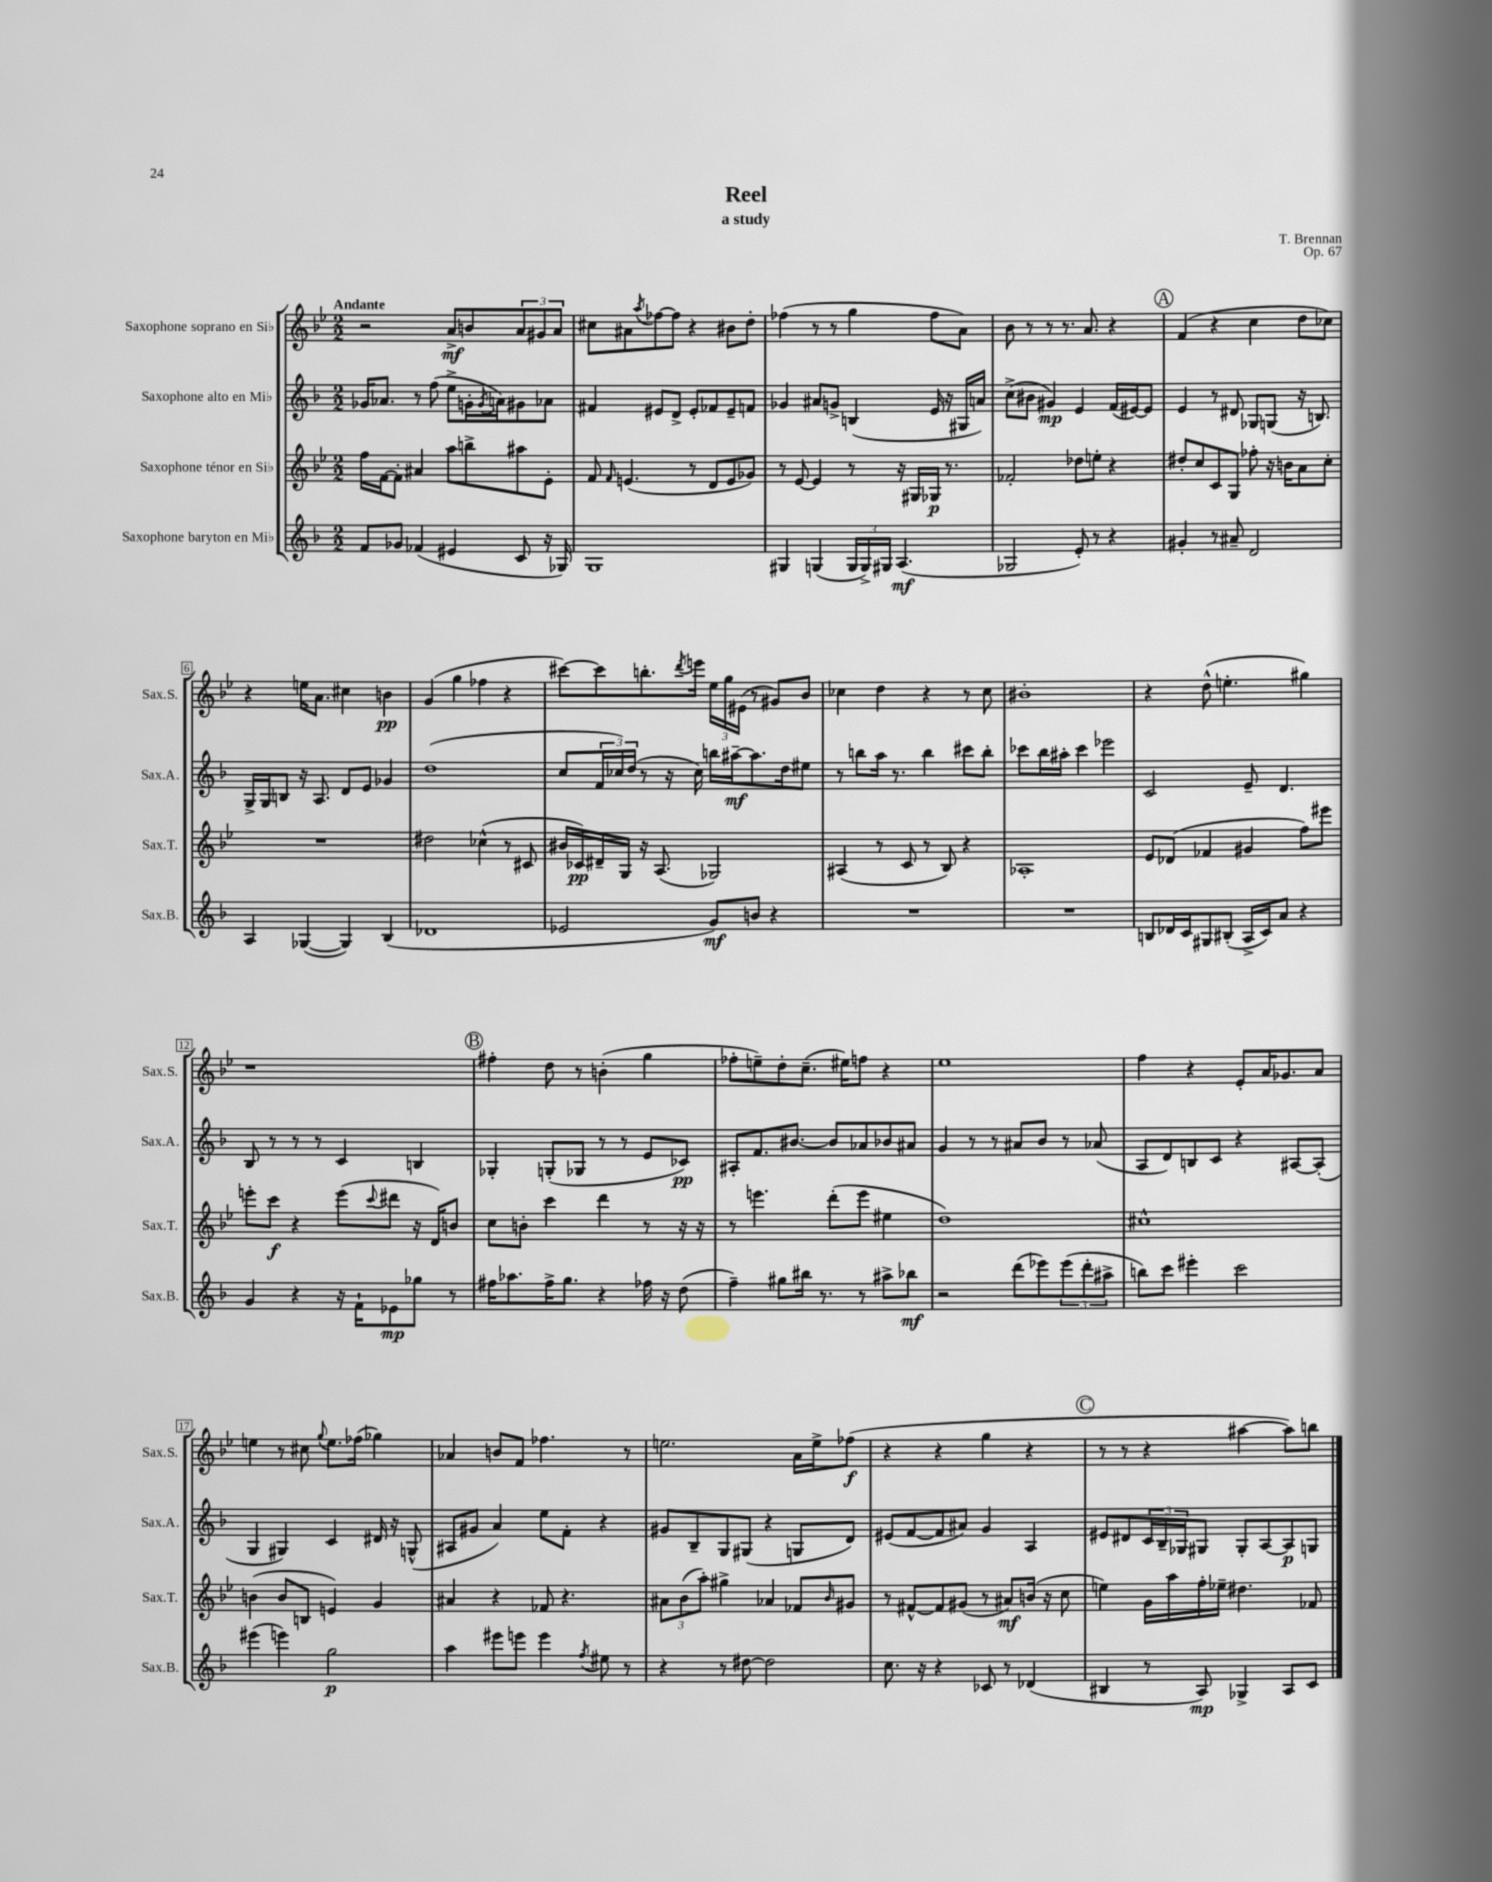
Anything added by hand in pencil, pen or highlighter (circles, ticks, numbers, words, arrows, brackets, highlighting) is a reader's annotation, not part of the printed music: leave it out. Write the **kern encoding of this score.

**kern	**kern	**kern	**kern
*staff4	*staff3	*staff2	*staff1
*clefG2	*clefG2	*clefG2	*clefG2
*k[b-]	*k[b-e-]	*k[b-]	*k[b-e-]
*M2/2	*M2/2	*M2/2	*M2/2
8f	16ff	16g-	2r
.	[16f	8.a-	.
8g-	8f']	.	.
(4f-	4a#	8r	.
.	.	(8ff	.
4e#	8aa	8ee^	8a^
.	8bb^	16g'	8b
.	.	8qg	.
.	.	16a)	.
8c	8aa#	8g#	12a
.	.	.	12g#
16r	8e-'	8a-	.
.	.	.	12a
16G-)	.	.	.
=	=	=	=
1G	8f	4f#	8cc#
.	16qqf	.	.
.	(4.e	.	8a#
.	.	.	8qaa
.	.	8e#	[8ff-
.	.	8d^	8ff-]
.	8r	8e#'	4r
.	8d	8f-	.
.	8e	8e#~	8b#
.	8g-)	8f	8dd'
=	=	=	=
4G#	8r	4g-	(4ff-
.	[8e-	.	.
(4G	4e-]	8a#	8r
.	.	8g^	8r
24G	8r	(4B	4gg
24G^)	.	.	.
24G#	.	.	.
(4.A	16r	.	.
.	16G#	.	.
.	16G-	16e	8ff-
.	8.r	16r	.
.	.	16G#	8a)
.	.	16a)	.
=	=	=	=
2G-	2f-'	(8cc^	8b-
.	.	8b#	8r
.	.	4g#)	8r
.	.	.	8.r
8e')	8dd-	4e	.
.	.	.	8.a
8r	8ee'	.	.
4r	4r	(16f	4r
.	.	[16e#)	.
.	.	8e#]	.
=	=	=	=
4g#'	8dd#'	4e	(4f
.	8cc	.	.
8r	8c	8r	4r
8a#~	8G	8d#	.
2d	8ff-'	8G-	4cc
.	16r	(8G	.
.	16b	.	.
.	8a	16r	8dd
.	.	8.B)	.
.	8cc'	.	8cc-)
=	=	=	=
4A	1r	16G^	4r
.	.	16G	.
.	.	8B	.
([4G-	.	16r	16ee
.	.	8.A	8.a
4G-])	.	8d	4cc#
.	.	8e	.
(4B-	.	4g-	4b
=	=	=	=
1d-	2dd#	(1dd	(4g
.	.	.	4gg
.	(4cc-^^	.	4ff-
.	8r	.	4r
.	8c#	.	.
=	=	=	=
2e-	16b#	8cc	[8ccc#)
.	16c-)	.	.
.	16d#~	24f	8ccc#]
.	.	24cc-)	.
.	16G	.	.
.	.	(24dd	.
.	16r	8r	8.bb'
.	(8.A	.	.
.	.	16r	.
.	.	.	8qddd
.	.	16cc-)	16eee
8g)	2G-)	16bb	24ee-
.	.	.	24gg
.	.	[16aa#~	.
.	.	.	(24e#
8b	.	8.aa#]	8r
4r	.	.	8g#)
.	.	16dd	.
.	.	8ee#	8b-
=	=	=	=
1r	(4A#	8r	4cc-
.	.	8bb	.
.	8r	16aa	4dd
.	.	8.r	.
.	8c	.	.
.	8r	4bb	4r
.	8B-)	.	.
.	4r	8ccc#	8r
.	.	8bb'	8cc-
=	=	=	=
1r	1A-'	8ccc-	1b#'
.	.	16bb-	.
.	.	16aa#'	.
.	.	4ccc-	.
.	.	2eee-	.
=	=	=	=
8B	8e-	2c	4r
16d-	(8d-	.	.
16c	.	.	.
8G#	4f-	.	(8dd^^
(8B#'	.	.	4.ee'
16A^	4g#	8e~	.
16c)	.	.	.
8a	.	4.d	.
4r	8ff)	.	4gg#)
.	8eee#	.	.
=	=	=	=
4g	8eee'	8B-	1r
.	8ccc	8r	.
4r	4r	8r	.
.	.	8r	.
16r	(8eee	4c	.
16f`	.	.	.
.	8qqccc	.	.
8e-	8ddd#	.	.
8gg-	16r	4B	.
.	16d)	.	.
8r	8b	.	.
=	=	=	=
16ff#	8cc	4G-'	4ff#'
8.aa-	.	.	.
.	8b'	.	.
16ff#^	4ccc	(8G'	8dd
8.gg	.	.	.
.	.	8G-	8r
4r	4ddd	8r	(4b'
.	.	8r	.
16ff-	8r	8e	4gg
16r	.	.	.
(8dd	16r	8c-)	.
.	16r	.	.
=	=	=	=
4ff~)	8r	8A#'	8ff-'
.	4.eee	8.f	8ee~)
8gg#	.	.	8dd'
.	.	[8.b#	.
16bb#	.	.	(8.cc~
8.r	.	.	.
.	(8ddd'	8b#]	.
.	.	.	16ee#)
8r	8eee	8a-	8ff
8aa#^	4ee#	8b-	4r
8bb-	.	8a#	.
=	=	=	=
2r	1dd)	4g	1ee-
.	.	8r	.
.	.	8r	.
(8ddd	.	8a#	.
8eee-)	.	8b-	.
(12eee-	.	8r	.
12ddd'	.	.	.
.	.	(8a-	.
12aa#^	.	.	.
=	=	=	=
8bb)	1cc#^^	8A	4ff
8ccc	.	8d)	.
4eee#'	.	8B	4r
.	.	8c	.
2ccc	.	4r	8e-'
.	.	.	16a
.	.	.	8.g-
.	.	[8A#	.
.	.	(8A#']	8a
=	=	=	=
(4eee#	(4b	4G	4ee
4eee)	8b	4G#)	8r
.	8B	.	8cc#
.	.	.	8qqgg
2gg	4e)	4c	8.ee
.	.	.	(16ff-
.	4g	16d#	4gg-)
.	.	16r	.
.	.	(8G^^	.
=	=	=	=
4aa	4a#	8A#	4a-
.	.	8g#	.
8eee#	4r	4a)	8b
8eee	.	.	8f
4eee	8f-	8ee	4.ff-
.	4.r	8f'	.
8qff	.	.	.
8ee#	.	4r	.
8r	.	.	8r
=	=	=	=
4r	12a#	8g#	2.ee
.	(12b-	.	.
.	.	8B-~	.
.	12aa')	.	.
8r	4gg#^	8G	.
[8dd#	.	(8G#	.
2dd#]	4a-	4r	.
.	8f-	8G	16a
.	.	.	16ee^
.	16qqb-	.	.
.	8g#	8d)	(8ff-
=	=	=	=
8.cc	8r	(8e#	4r
.	[8f#^^	[8f	.
16r	.	.	.
4r	8f#]	8f]	4r
.	(8g#	8a#)	.
8c-	8r	4g	4gg
8r	8a#)	.	.
(4d-	(16b	4A	4r
.	16r	.	.
.	8cc	.	.
=	=	=	=
4B#	4ee)	8e#	8r
.	.	8d#	8r
8r	16g	24c	4r
.	.	24B-~	.
.	16aa	.	.
.	.	24G-	.
8A)	16ff'	8G#	.
.	16ee-~	.	.
4G-^	4.dd#	8G#'	[4aa#
.	.	[8A	.
8A	.	8A]	8aa#])
8c	8f-	8G	8bb
==	==	==	==
*-	*-	*-	*-
